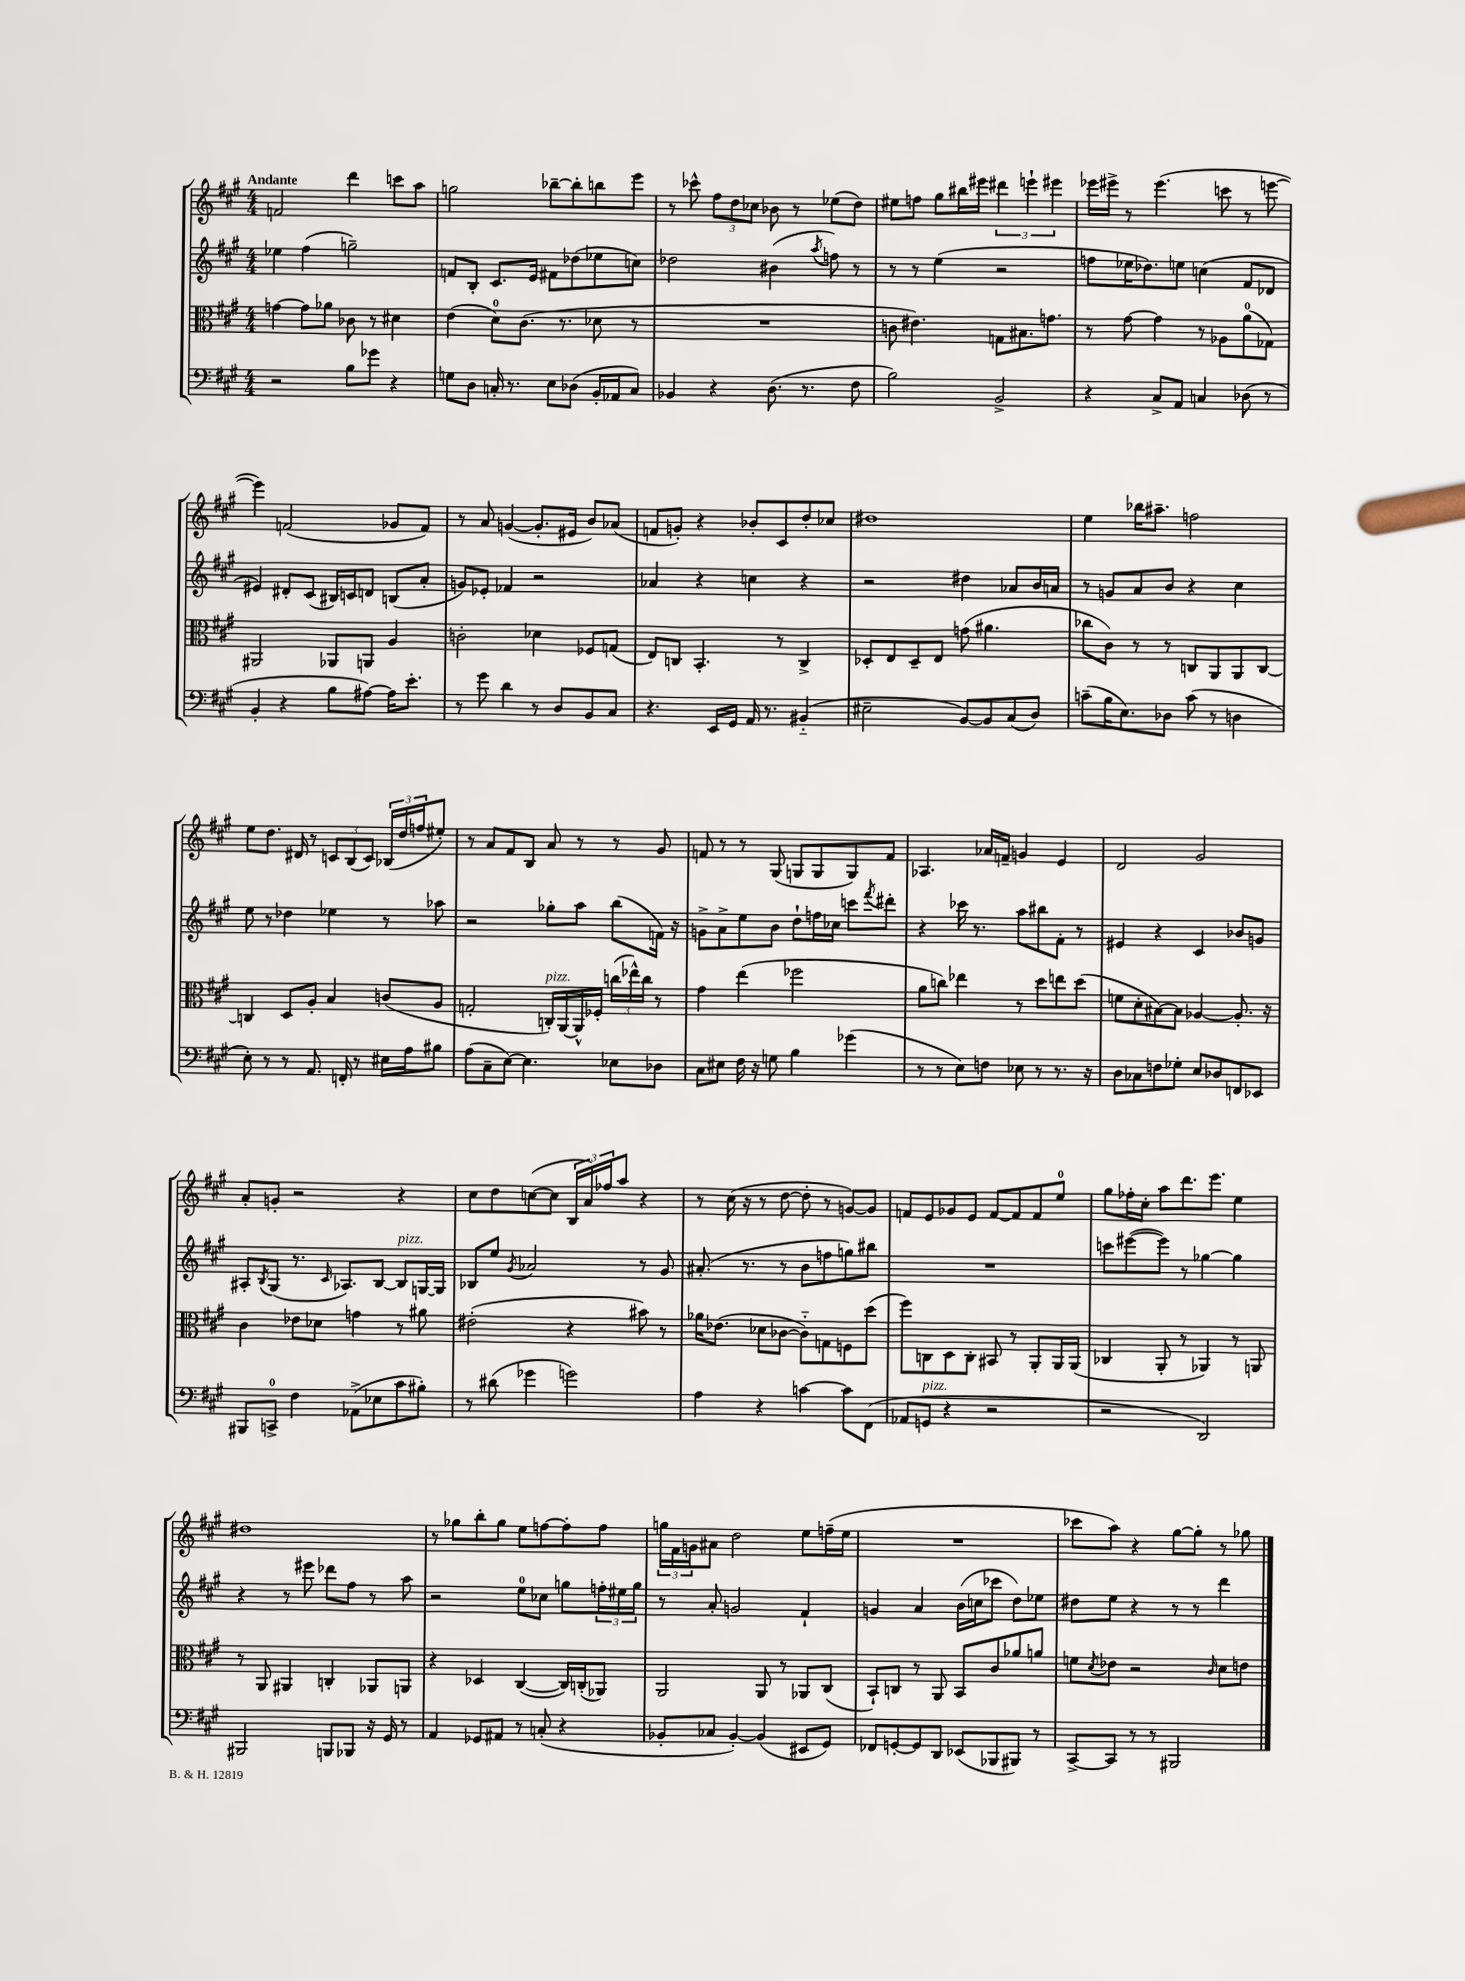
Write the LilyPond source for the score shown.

<<
\new StaffGroup <<
\new Staff = "s0" {
    \clef treble \key a \major \numericTimeSignature \time 4/4 \tempo "Andante"
    f'2 d'''4 c'''8 a''8 |
    g''2 bes''8~-- bes''8-. b''8 e'''8 |
    r8 ces'''8-^ \tuplet 3/2 { fis''8 d''8 ces''8 } bes'8 r8 ees''8( d''8) |
    eis''8 f''8 gis''8 bis''16 eis'''16 \tuplet 3/2 { dis'''4 e'''4-! eis'''4 } |
    ees'''16 eis'''16-> r8 eis'''4.( c'''8 r8 e'''8~ |
    e'''4) f'2( ges'8 f'8) |
    r8 a'8 g'4~( g'8.-. eis'16 b'8) aes'8( |
    f'8 g'8-.) r4 bes'8-. cis'8 d''8-. ces''8 |
    dis''1 |
    e''4 bes''16 ais''8.-- f''2 |
    e''8 d''8. dis'16 r8 \tuplet 3/2 { c'8 b8( c'8) } \tuplet 3/2 { bes16( d''16 f''16 } eis''8-.) |
    r8 a'8 fis'8 b8 a'8 r8 r8 gis'8 |
    f'8 r8 r8 gis8( g8 g8 g8) f'8 |
    aes4. aes'16 f'16-- g'4 e'4 |
    d'2 gis'2 |
    a'8-. g'8-. r2 r4 |
    cis''8 d''8 c''8~( c''8 \tuplet 3/2 { b16 a'16) fes''16 } a''8 r4 |
    r8 cis''16( r16 r8 d''8~ d''8-. r8 g'8~) g'8 |
    f'8 e'8 ges'8 e'8 f'8~ f'8 f'8 e''8-0 |
    gis''8 fes''16-. cis''16-. a''8 d'''8. e'''8. e''4 |
    dis''1 |
    r8 ges''8 b''8-. ges''8 e''8 f''8~ f''8-. f''8 |
    \tuplet 3/2 { g''16 fis'16 g'16 } ais'8 d''2 e''8 f''16--( e''16 |
    R1 |
    ces'''8 a''8) r4 gis''8~ gis''8-. r8 ges''8 \bar "|." |
}
\new Staff = "s1" {
    \clef treble \key a \major \numericTimeSignature \time 4/4
    ees''4 fis''4( g''2--) |
    f'8 b8-. cis'8. e'16 fis'8 des''8( ees''8 c''8) |
    des''2 bis'4( \acciaccatura { a''8 } f''8) r8 |
    r8 r8 e''4( r2 |
    f''8 ees''16 des''8.) e''8 c''4( fis'8 des'8 |
    eis'4) dis'8-. cis'8( bis16) c'16 d'8 b8( a'8-. |
    g'8) ees'8-. fes'4 r2 |
    aes'4 r4 c''4 r4 |
    r2 dis''4 aes'8 b'16 a'16 |
    r8 g'8 a'8 b'8 r4 cis''4 |
    e''8 r8 des''4 ees''4 r8 aes''8 |
    r2 ges''8-. a''8 b''8( f'16) r16 |
    g'8-> a'8-> e''8 b'8 d''8-! f''16 ces''16 c'''8 \acciaccatura { fis'''8 } dis'''8-. |
    r4 ces'''16 r8. a''8 bis''8 fis'8-. r8 |
    eis'4 r4 cis'4 bes'8 g'8 |
    ais8-. \acciaccatura { b8 } gis8( r8. \grace { cis'16 } aes8.) b8~ b8^\markup { \italic "pizz." } g16~ g16 |
    bes8 e''8 \acciaccatura { gis'8 } aes'2 r8 gis'8 |
    ais'8.-.( r8. r8 b'8 f''8 g''8) bis''8 |
    R1 |
    c'''8 eis'''8~( eis'''8) r8 ges''4~ ges''4 |
    r4 r8 eis'''8 des'''8 fis''8 r8 a''8 |
    r2 e''8-0 ces''8 g''8 \tuplet 3/2 { f''16-. eis''16 g''16 } |
    r8 a'8-. g'2 fis'4-! |
    g'4 a'4 b'16( c''16 ces'''8 d''8) ees''8 |
    dis''8 e''8 r4 r8 r8 d'''4 \bar "|." |
}
\new Staff = "s2" {
    \clef alto \key a \major \numericTimeSignature \time 4/4
    g'4~ g'8 aes'8 ces'8 r8 dis'4 |
    e'4( d'8-0) cis'8.( r8. des'8 r8 |
    R1 |
    c'8 eis'4.) g8 bis8. g'8. |
    r8 gis'8~ gis'4 r8 aes8 a'8-0( ges8) |
    ais,2 aes,8 a,8 a4 |
    c'2-. des'4 fes8 g8( |
    e8) c8 b,4.-. r8 c4-> |
    des8-. e8 des8-- e8 g'8( ais'4. |
    ces''8 cis'8) r8 r8 c8 a,8 a,8 c8~ |
    c4 d8 a8-. b4 c'8( a8 |
    g2-. c16-.^\markup { \italic "pizz." }) a,16~ a,16-^ fes16-. \tuplet 3/2 { c''16( ees''16-^) c''16 } r8 |
    gis'4 e''4( fes''2 |
    a'8 c''8) ees''4 r8 d''8 e''8 d''8( |
    f'8 d'8-. bis8~) bis8 aes4~ aes8.-. r16 |
    cis'4 ees'8 des'8 g'4 r8 ais'8 |
    eis'2-.( r4 bis'8) r8 |
    aes'16 ees'8.( des'8 ces'8~ ces'8-_) g8 f8 d''8( |
    fis''8) c8 d8 c8-. bis,8 r8 a,8-. a,16 a,16( |
    ces4 a,8-. r8 aes,4) r8 a,8 |
    r8 a,8 ais,4 c4-. aes,8 a,8 |
    r4 des4 cis4~( cis16) c16-.( aes,8) |
    a,2 a,8 r8 aes,8 cis8( |
    b,8-!) c8 r8 a,8 b,8 cis'8 aes'8 a'8 |
    f'8 \acciaccatura { d'8 } ees'8 r2 \grace { cis'16 } d'8 e'8 \bar "|." |
}
\new Staff = "s3" {
    \clef bass \key a \major \numericTimeSignature \time 4/4
    r2 b8 ges'8 r4 |
    g8 d8 c16-. r8. e8 des8( b,16-. aes,16 c8) |
    bes,4 r4 d8.( r8. fis8 |
    b2) b,2-> |
    r4 cis8-> a,8 c4 des8( r8 |
    b,4-. r4 b8 ais8~) ais16 e'8.-. |
    r8 gis'8 d'4 r8 d8 b,8 cis8 |
    r4. e,16 gis,16 a,16 r8. bis,4-_( |
    eis2-- b,8~) b,8 cis8( d8) |
    c'8--( b16 e8.) des8 c'8( r8 d4 |
    e8-.) r8 r8 a,8. f,16-. r8 eis16 a16 bis8 |
    a8( cis8-- e8~) e4. ees8 des8 |
    cis8 eis8 fis16 r16 g8 b4 ges'4( |
    r8 r8 e8) f8 ees8 r8 r8. r16 |
    d8 ces8 f8 ges8-. e8 des8 f,8 ees,8 |
    bis,,8 c,8-0-> fis4 aes,8->( ees8 cis'8 bis8-.) |
    r8 dis'8( ges'4 g'2) |
    a4 r4 c'4~ c'8 fis,8( |
    aes,8 g,8^\markup { \italic "pizz." } r4 r2 |
    r2 d,2) |
    bis,,2 b,,8 bes,,8 r16 gis,16 r8 |
    a,4 ges,8 ais,8 r8 c8-.( r4 |
    bes,8-. ces8 bes,4~-.) bes,4( eis,8 gis,8) |
    fes,8 g,8~-. g,8 d,8 ees,8( bes,,8 bis,,8) r8 |
    cis,8~-> cis,8 r8 r8 bis,,2 \bar "|." |
}
>>
>>
\layout { \context { \Score \remove "Bar_number_engraver" } }
